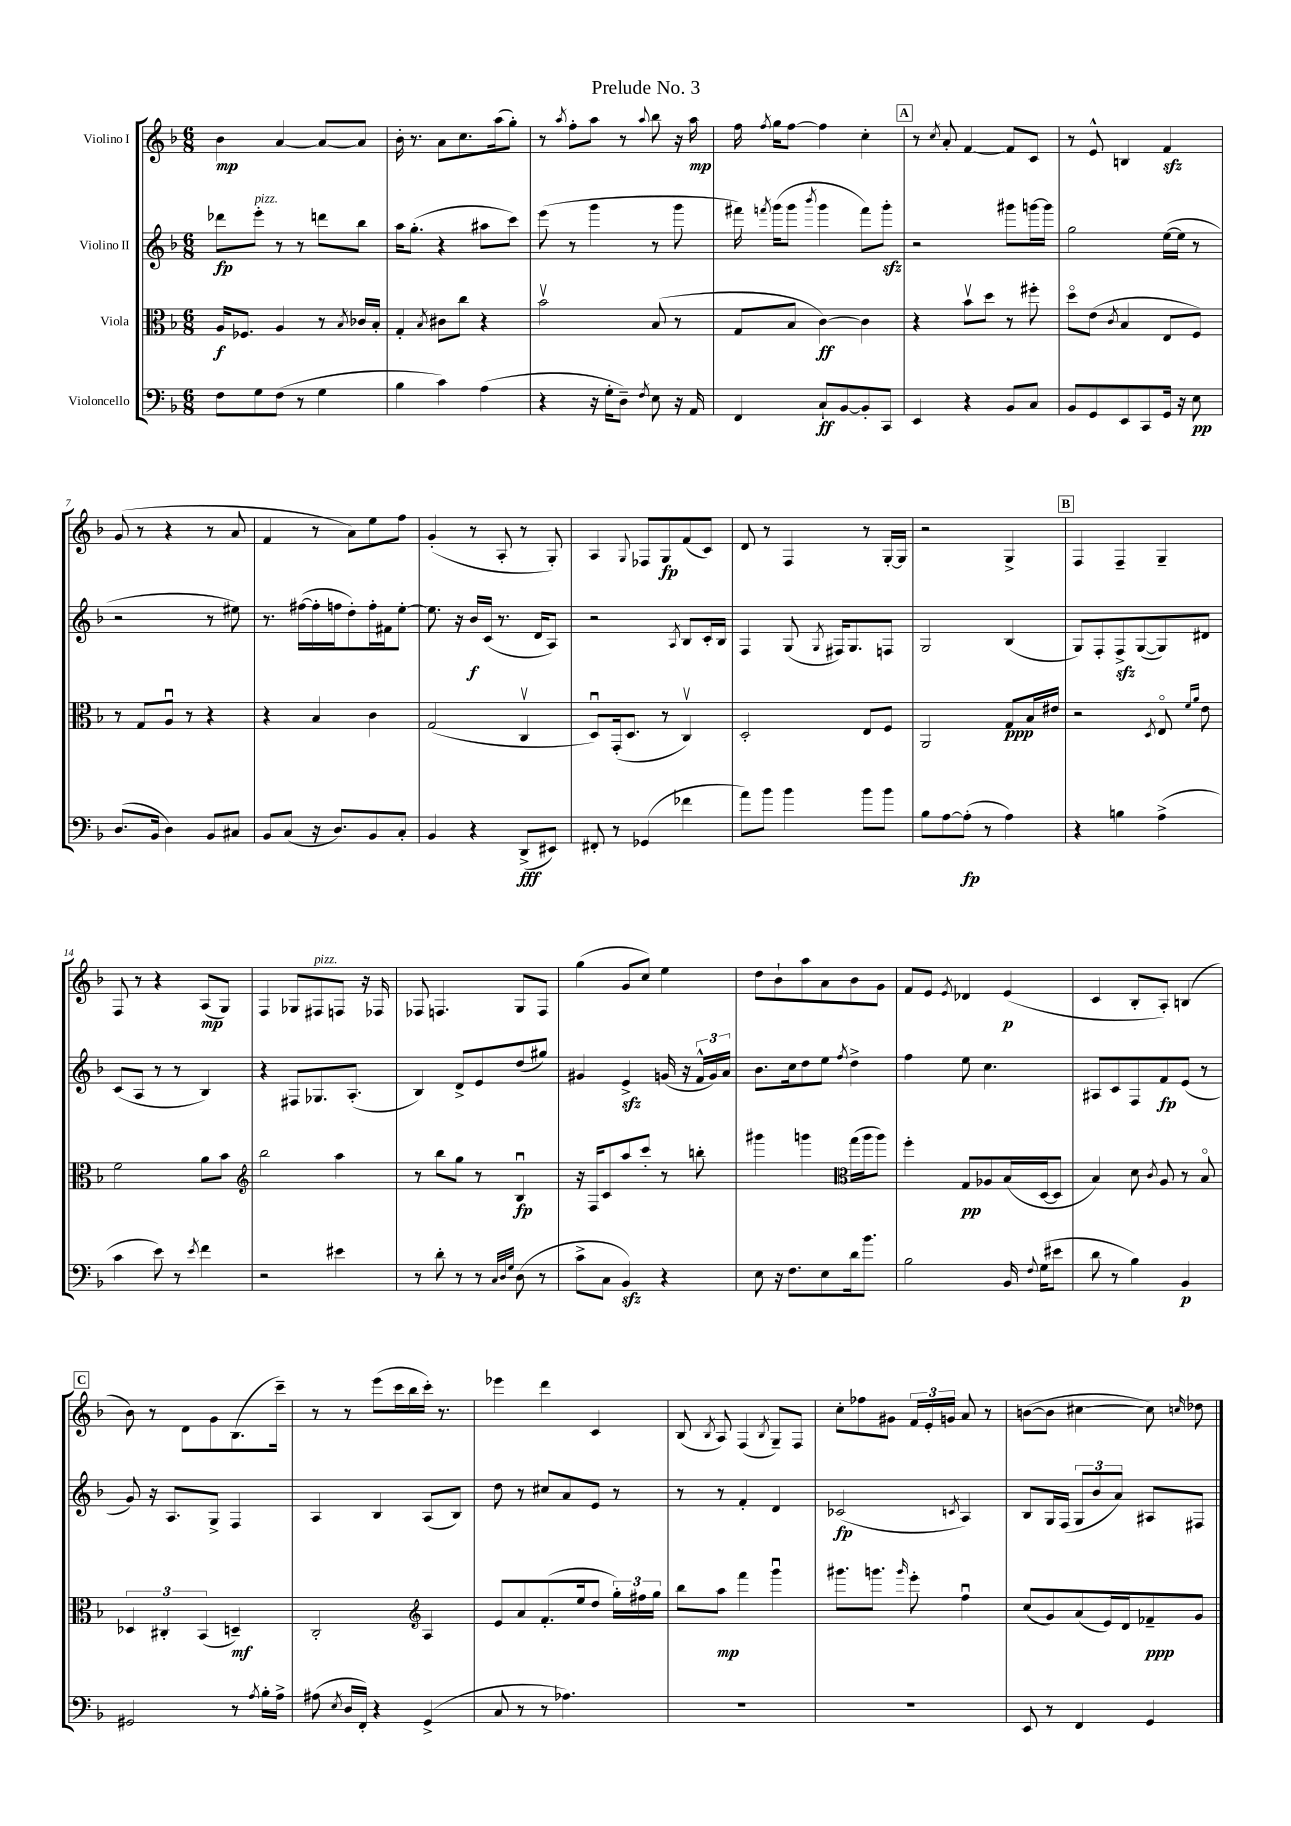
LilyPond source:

\header { title = "Prelude No. 3" }
<<
\new StaffGroup <<
\new Staff = "s0" \with { instrumentName = "Violino I" } {
    \clef treble \key f \major \numericTimeSignature \time 6/8
    \autoBeamOff bes'4\mp a'4~ a'8[~ a'8] |
    bes'16-. r8. a'8[ c''8. a''16( g''8]-.) |
    r8 \acciaccatura { a''8 } f''8[-. a''8] r8 \appoggiatura { a''8 } bes''8 r16 a''16\mp |
    f''16 \acciaccatura { f''8 } g''16[ f''8]~ f''4 c''4-. |
    \mark \markup { \box "A" } r8 \acciaccatura { c''8 } a'8-. f'4~ f'8[ c'8] |
    r8 e'8-^ b4 f'4\sfz |
    g'8( r8 r4 r8 a'8 |
    f'4 r8 a'8[) e''8 f''8] |
    g'4-.( r8 a8-. r8 g8-.) |
    a4 \appoggiatura { g8 } fes8[ g8\fp f'8( c'8]) |
    d'8 r8 f4 r8 g16[~-. g16] |
    r2 g4-> |
    \mark \markup { \box "B" } f4 f4-- g4-- |
    f8 r8 r4 a8[\mp( g8]) |
    f4 ges8[ fis8^\markup { \italic "pizz." } f8] r16 fes16 |
    fes8 f4. g8[ f8] |
    g''4( g'8[ c''8]) e''4 |
    d''8[ bes'8-! a''8 a'8 bes'8 g'8] |
    f'8[ e'8] \acciaccatura { e'8 } des'4 e'4\p( |
    c'4 bes8[-. a8]-.) b4( |
    \mark \markup { \box "C" } bes'8) r8 d'8[ g'8 bes8.( c'''16]--) |
    r8 r8 e'''8[( c'''16 bes''16 c'''16]-.) r8. |
    ees'''4 d'''4 c'4 |
    bes8( \acciaccatura { bes8 } a8) f4( \acciaccatura { bes8 } g8[--) f8] |
    c''8[-. fes''8 gis'8] \tuplet 3/2 { f'16[ e'16-. g'16] } a'8 r8 |
    b'8[~( b'8] cis''4~ cis''8) \grace { c''16 } des''8 \bar "|." |
}
\new Staff = "s1" \with { instrumentName = "Violino II" } {
    \clef treble \key f \major \numericTimeSignature \time 6/8
    \autoBeamOff des'''8[\fp e'''8]-.^\markup { \italic "pizz." } r8 r8 d'''8[ bes''8] |
    a''16[ g''8.]-.( r4 ais''8[ c'''8]) |
    e'''8( r8 g'''4 r8 g'''8 |
    fis'''16) \acciaccatura { f'''8 } g'''16[( g'''8] \acciaccatura { bes'''8 } g'''4 f'''8[) g'''8]-.\sfz |
    \mark \markup { \box "A" } r2 gis'''8[ g'''16~ g'''16] |
    g''2 e''16[~( e''16] r8 |
    r2 r8 eis''8) |
    r8. fis''16[~( fis''16-. f''16 d''8-.) f''16-. fis'16 e''8]~-. |
    e''8. r16 bes'16[\f c'16]( r8. d'16[ a8]) |
    r2 \acciaccatura { a8 } bes8[ c'16-. bes16] |
    f4 g8( \acciaccatura { g8 } fis16[) g8. f8] |
    g2 bes4( |
    \mark \markup { \box "B" } g8[) f8-. f8->\sfz g8~( g8) dis'8] |
    c'8[( a8] r8 r8 bes4) |
    r4 fis8[ ges8. a8.]-.( |
    bes4) d'8[-> e'8 d''8( gis''8]) |
    gis'4 e'4->\sfz g'16( r16 \tuplet 3/2 { f'16[-^ g'16) a'16] } |
    bes'8.[ c''16 d''8 e''8] \acciaccatura { f''8 } d''4-> |
    f''4 e''8 c''4. |
    ais8[ c'8 f8 f'8\fp e'8]( r8 |
    \mark \markup { \box "C" } g'8) r16 a8.[ g8]-> f4 |
    a4 bes4 a8[( bes8]) |
    d''8 r8 cis''8[ a'8 e'8] r8 |
    r8 r8 f'4-. d'4 |
    ces'2\fp( \acciaccatura { c'8 } a4) |
    bes8[ g16 f16]( \tuplet 3/2 { g8[ bes'8 a'8]) } ais8[ fis8] \bar "|." |
}
\new Staff = "s2" \with { instrumentName = "Viola" } {
    \clef alto \key f \major \numericTimeSignature \time 6/8
    \autoBeamOff a16[\f fes8.] a4 r8 \acciaccatura { bes8 } ces'16[ bes16]-. |
    g4-. \acciaccatura { bes8 } cis'8[ c''8] r4 |
    bes'2\upbow bes8( r8 |
    g8[ bes8] c'4~\ff) c'4 |
    \mark \markup { \box "A" } r4 bes'8[\upbow d''8] r8 fis''8-. |
    d''8[\flageolet e'8]( \acciaccatura { c'8 } bes4 e8[ f8]) |
    r8 g8[ a8]\downbow r8 r4 |
    r4 bes4 c'4 |
    g2( c4\upbow |
    d8[\downbow) g,16-.( d8.] r8 c4\upbow) |
    d2-. e8[ f8] |
    a,2 g8[\ppp bes16 eis'16] |
    \mark \markup { \box "B" } r2 \acciaccatura { d8 } e8\flageolet \grace { f'16[ a'16] } e'8 |
    f'2 a'8[ bes'8] |
    \clef treble bes''2 a''4 |
    r8 bes''8[ g''8] r8 bes4\downbow\fp |
    r16 f16[ c'8 a''8 c'''8]-. r8 b''8-. |
    gis'''4 g'''4 \clef alto g''16[( a''16 a''8]) |
    f''4-. g8[\pp aes8 bes16( d16~ d8] |
    bes4) d'8 \acciaccatura { c'8 } a8 r8 bes8\flageolet |
    \mark \markup { \box "C" } \tuplet 3/2 { des4 cis4-. bes,4( } d4--\mf) |
    c2-. \clef treble a4 |
    e'8[ a'8 f'8.-.( e''16 d''8] \tuplet 3/2 { g''16[-.) fis''16 g''16] } |
    bes''8[ a''8]\mp f'''4 g'''4\downbow |
    gis'''8.[ g'''8.] \grace { g'''16 } e'''8-. f''4\downbow |
    c''8[( g'8) a'8( e'16) d'16 fes'8--\ppp g'8] \bar "|." |
}
\new Staff = "s3" \with { instrumentName = "Violoncello" } {
    \clef bass \key f \major \numericTimeSignature \time 6/8
    \autoBeamOff f8[ g8 f8]( r8 g4 |
    bes4 c'4) a4( |
    r4 r16 g16[-. d8]--) \acciaccatura { f8 } e8 r16 a,16 |
    f,4 c8[-!\ff bes,8~ bes,8-. c,8] |
    \mark \markup { \box "A" } e,4 r4 bes,8[ c8] |
    bes,8[ g,8 e,8 c,8 g,16] r16 e8\pp |
    d8.[( bes,16] d4) bes,8[ cis8] |
    bes,8[ c8]( r16 d8.[) bes,8 c8]-. |
    bes,4 r4 d,8[->\fff( eis,8]) |
    fis,8-. r8 ges,4( fes'4 |
    a'8[) bes'8] bes'4 bes'8[ bes'8] |
    bes8[ a8~ a8]-.\fp( r8 a4) |
    \mark \markup { \box "B" } r4 b4 a4->( |
    c'4 e'8) r8 \acciaccatura { e'8 } f'4 |
    r2 eis'4 |
    r8 d'8-. r8 r8 \grace { c32[ d32 g32] } d8( r8 |
    c'8[-> c8] bes,4\sfz) r4 |
    e8 r16 f8.[ e8 d'16 bes'8.] |
    bes2 bes,16 \appoggiatura { f8 } g16[( eis'8] |
    d'8 r8 bes4) bes,4\p |
    \mark \markup { \box "C" } gis,2 r8 \acciaccatura { a8 } bes16[-. a16]-> |
    ais8( \acciaccatura { e8 } d16[ f,16]-.) r4 g,4->( |
    c8 r8 r8 aes4.) |
    R2. |
    R2. |
    e,8 r8 f,4 g,4 \bar "|." |
}
>>
>>
